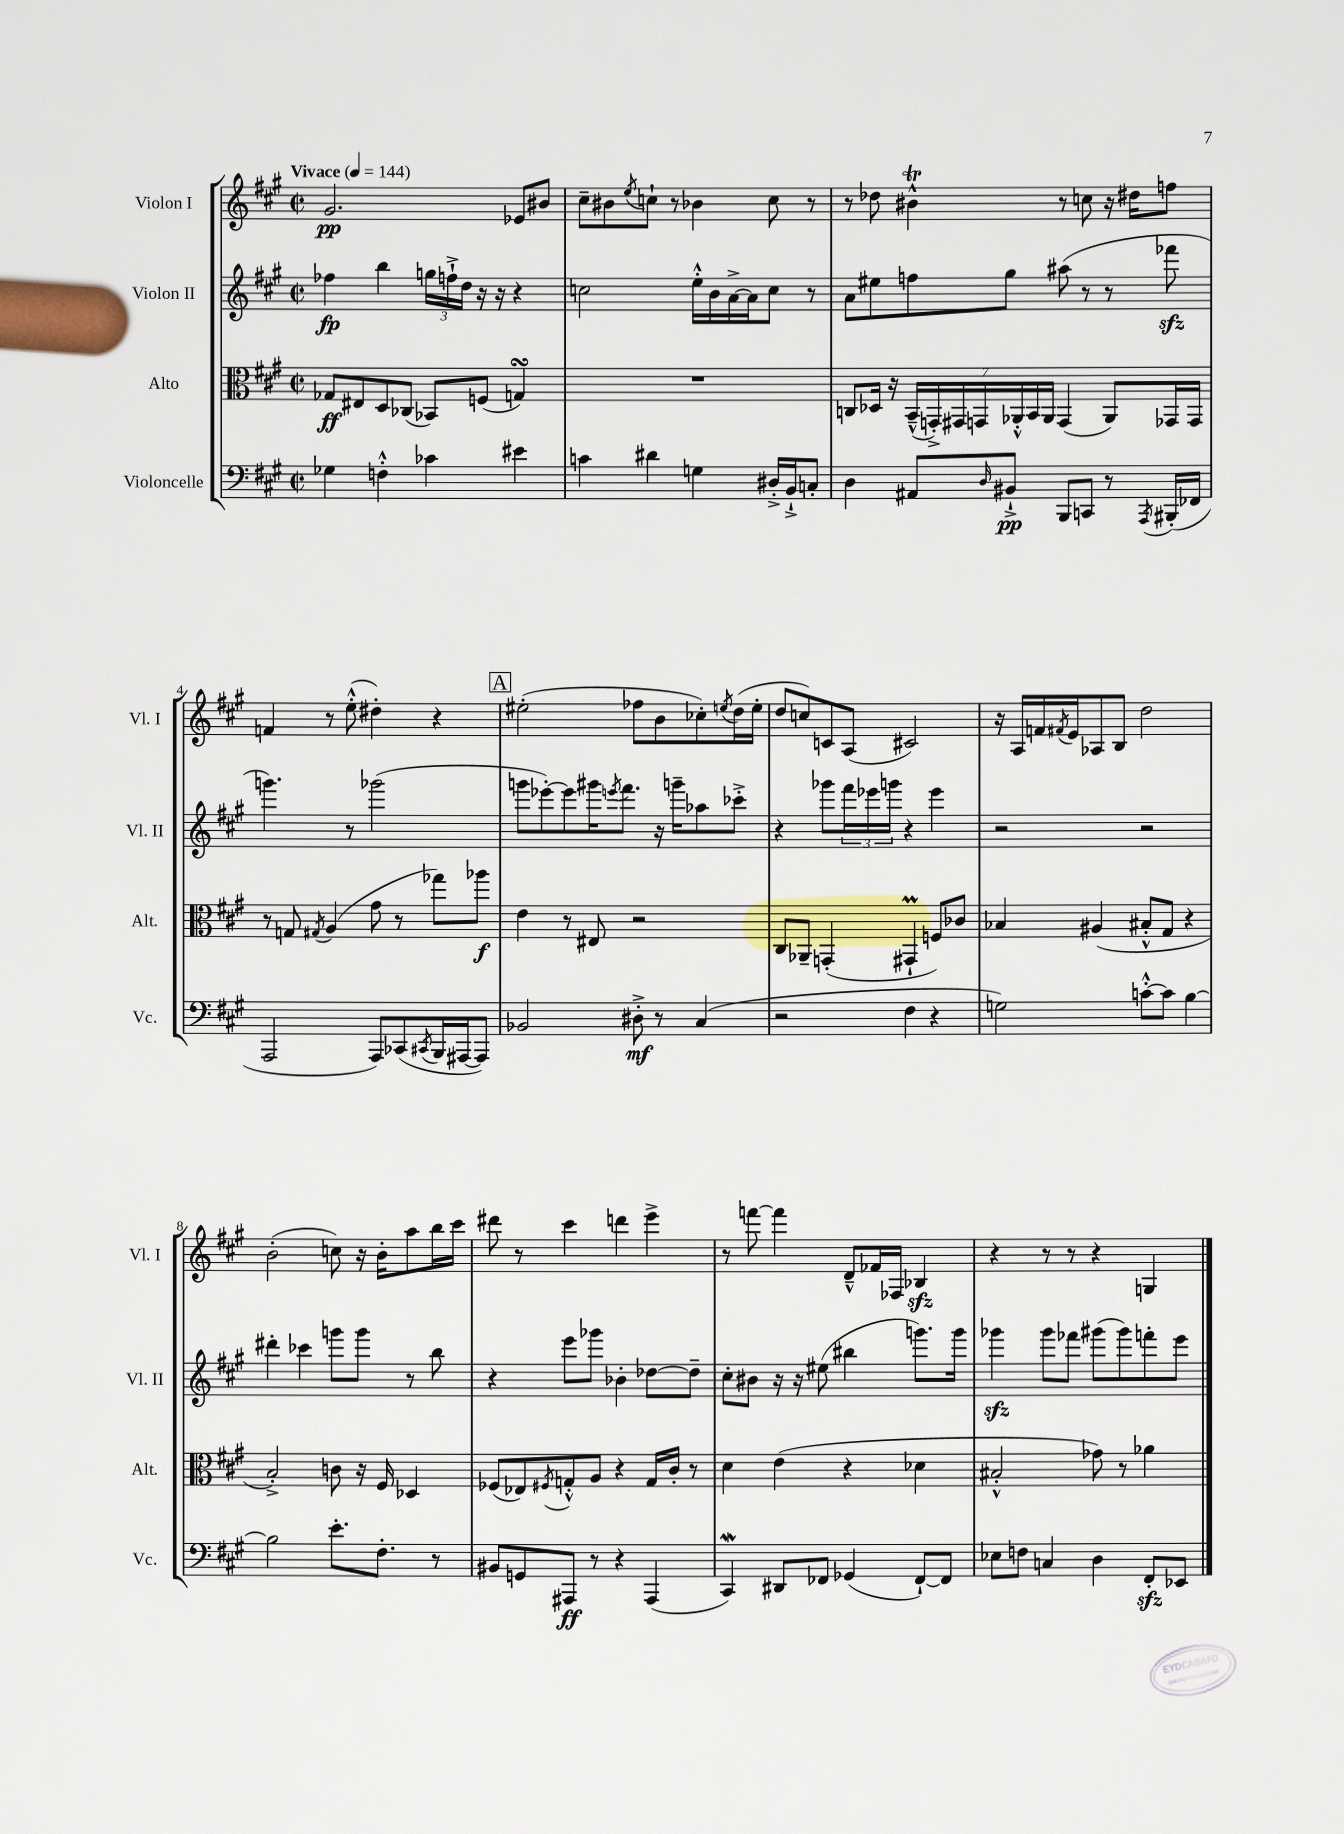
<<
\new StaffGroup <<
\new Staff = "s0" \with { instrumentName = "Violon I" shortInstrumentName = "Vl. I" } {
    \clef treble \key a \major \defaultTimeSignature \time 2/2 \tempo "Vivace" 4 = 144
    gis'2.\pp ees'8 bis'8 |
    cis''8-- bis'8 \acciaccatura { e''8 } c''8-! r8 bes'4 c''8 r8 |
    r8 des''8 bis'4-^\trill r8 c''8 r16 dis''16 f''8 |
    f'4 r8 e''8-.-^( dis''4-.) r4 |
    \mark \markup { \box "A" } eis''2-.( fes''8 b'8 ces''8-.) \acciaccatura { e''8 } d''16( e''16-. |
    d''8 c''8) c'8 a8( cis'2) |
    r16 a16 f'16 \acciaccatura { fis'8 } e'16 aes8 b8 d''2 |
    b'2-.( c''8) r16 b'16-. a''8 b''16 cis'''16 |
    dis'''8 r8 cis'''4 d'''4 e'''4-> |
    r8 f'''8~ f'''4 d'8---^ fes'16 fes16 bes4\sfz |
    r4 r8 r8 r4 g4 \bar "|." |
}
\new Staff = "s1" \with { instrumentName = "Violon II" shortInstrumentName = "Vl. II" } {
    \clef treble \key a \major \defaultTimeSignature \time 2/2
    fes''4\fp b''4 \tuplet 3/2 { g''16 f''16-!-> d''16 } r16 r16 r4 |
    c''2 e''16-.-^ b'16 a'16~-> a'16 c''8 r8 |
    a'8 eis''8 f''8 gis''8 ais''8( r8 r8 fes'''8\sfz |
    g'''4.) r8 ges'''2( |
    \mark \markup { \box "A" } g'''8 ees'''8~-.) ees'''8 gis'''16 \acciaccatura { e'''8 } fis'''8. r16 g'''16-- aes''8 ces'''8-.-> |
    r4 ges'''8 \tuplet 3/2 { fis'''16 ees'''16 g'''16 } r4 ees'''4 |
    r2 r2 |
    dis'''4-. ces'''4 g'''8 g'''8 r8 b''8 |
    r4 e'''8 ges'''8 bes'4-. des''8~ des''8-- |
    cis''8-. bis'8 r16 r16 eis''8( bis''4 g'''8.) g'''16 |
    ges'''4\sfz ges'''8 fes'''8 gis'''8( gis'''8) f'''8-. e'''8 \bar "|." |
}
\new Staff = "s2" \with { instrumentName = "Alto" shortInstrumentName = "Alt." } {
    \clef alto \key a \major \defaultTimeSignature \time 2/2
    ges8\ff eis8 d8 ces8( bes,8) f8( g4\turn) |
    R1 |
    c8 des16 r16 \tuplet 7/4 { b,16---^( g,16-.->) gis,16 g,16 aes,16-.-^ b,16 aes,16 } g,4( aes,8) ges,16 ges,16 |
    r8 g8 \acciaccatura { gis8 } a4( gis'8 r8 ges''8) aes''8\f |
    \mark \markup { \box "A" } e'4 r8 eis8 r2 |
    cis8 aes,8-- g,4-.( gis,4-!\prall f8) ces'8 |
    bes4 ais4( bis8-.-^ gis8 r4 |
    b2-.->) c'8 r16 fis16 des4 |
    fes8( ees8) \acciaccatura { fis8 } g8-.-^ a8 r4 g16 cis'16-. r8 |
    d'4 e'4( r4 des'4 |
    bis2-.-^ ges'8) r8 aes'4 \bar "|." |
}
\new Staff = "s3" \with { instrumentName = "Violoncelle" shortInstrumentName = "Vc." } {
    \clef bass \key a \major \defaultTimeSignature \time 2/2
    ges4 f4-.-^ ces'4 eis'4 |
    c'4 dis'4 g4 dis16-.-> b,16-!-> c8-. |
    d4 ais,8 \grace { d16 } bis,8-!->\pp b,,8 c,8 r8 \acciaccatura { a,,8 } bis,,16-.( fes,16 |
    a,,2 a,,8) ces,8( \acciaccatura { cis,8 } b,,16 ais,,16~ ais,,8) |
    \mark \markup { \box "A" } bes,2 dis8-.->\mf r8 cis4( |
    r2 fis4 r4 |
    g2) c'8~-.-^ c'8 b4~ |
    b2 e'8.-. fis8.-. r8 |
    bis,8 g,8 ais,,8\ff r8 r4 ais,,4( |
    cis,4\mordent) dis,8 fes,8 ges,4( fes,8~-!) fes,8 |
    ees8 f8 c4 d4 fis,8-.\sfz ees,8 \bar "|." |
}
>>
>>
